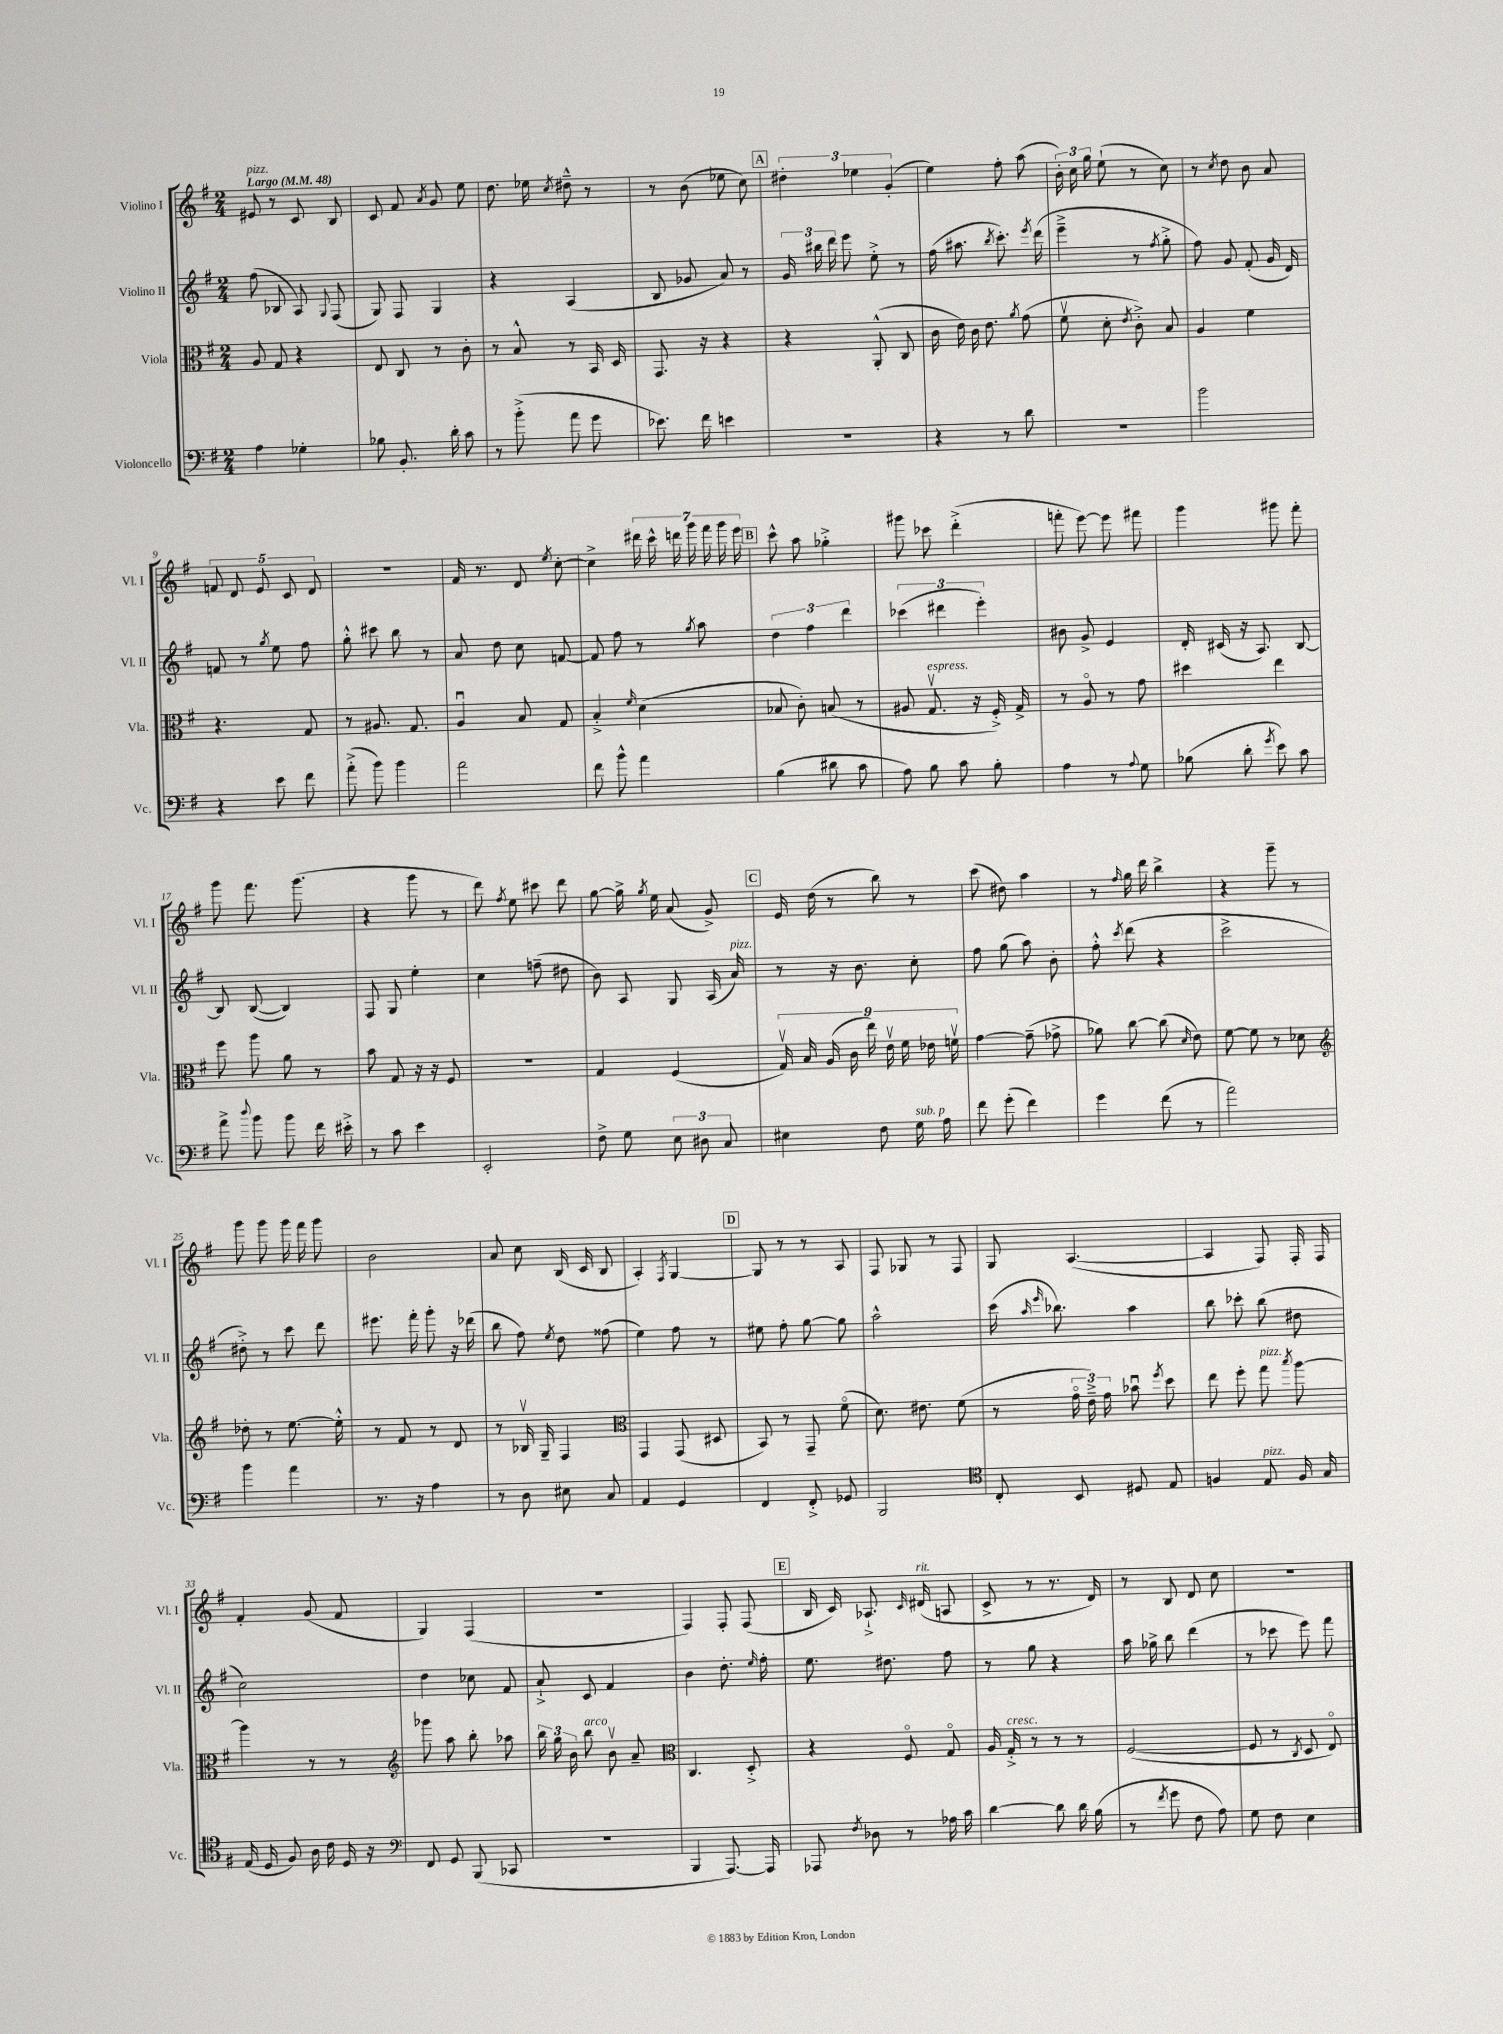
<<
\new StaffGroup <<
\new Staff = "s0" \with { instrumentName = "Violino I" shortInstrumentName = "Vl. I" } {
    \clef treble \key g \major \numericTimeSignature \time 2/4 \tempo "Largo" 4 = 48
    \autoBeamOff eis'8^\markup { \italic "pizz." } r8 c'8 b8 |
    c'8 fis'8 \acciaccatura { a'8 } g'8 e''8 |
    d''8. ees''16 \acciaccatura { c''8 } dis''8---^ r8 |
    r8 b'8( ees''8 c''8) |
    \mark \markup { \box "A" } \tuplet 3/2 { dis''4-. ees''4 g'4-.( } |
    e''4) fis''8-. a''8( |
    \tuplet 3/2 { b'16-.) c''16 g''16 } e''8-!( r8 c''8) |
    r8 \acciaccatura { c''8 } d''8 b'8 a'8 |
    \tuplet 5/4 { f'8 d'8 e'8 c'8 d'8 } |
    r2 |
    fis'16 r8. d'8 \acciaccatura { e''8 } c''8~-. |
    c''4-> \tuplet 7/4 { dis'''16 c'''16-^ d'''16 g'''16 fis'''16 g'''16 e'''16 } |
    \mark \markup { \box "B" } c'''8-^ a''8 ges''4-.-> |
    gis'''8 ces'''8 d'''4-.->( |
    f'''8-. e'''8~) e'''8 fis'''8 |
    g'''4 gis'''8 fis'''8-. |
    g'''8 fis'''8. g'''8.( |
    r4 g'''8 r8 |
    d'''8) \acciaccatura { fis''8 } e''8 cis'''8 d'''8 |
    g''8~ g''16-> \acciaccatura { g''8 } e''16 a'8( g'8->) |
    \mark \markup { \box "C" } e'16 d''16( r8 b''8) r8 |
    c'''8( dis''8) a''4 |
    r8 \grace { fis''16 } g''16 d'''16 b''4-> |
    r4 g'''8-- r8 |
    g'''8 g'''8 g'''16 fis'''16 g'''8 |
    b'2 |
    a'8 c''8 b16( c'16 b8 |
    a4-.) \acciaccatura { fis8 } g4~ |
    \mark \markup { \box "D" } g8 r8 r8 a8 |
    fis8 ges8 r8 fis8 |
    g8 a4.~( |
    a4 fis8) fis16-. fis16 |
    fis'4-. g'8( fis'8 |
    g4) fis4( |
    r2 |
    fis4) fis8-. fis8( |
    \mark \markup { \box "E" } b16 c'16) aes8.-!-> \grace { c'16 } dis'16^\markup { \italic "rit." }( a8 |
    c'8-> r8 r8. d'16) |
    r8 b8 d'8 c''8 |
    R2 \bar "|." |
}
\new Staff = "s1" \with { instrumentName = "Violino II" shortInstrumentName = "Vl. II" } {
    \clef treble \key g \major \numericTimeSignature \time 2/4
    \autoBeamOff fis''8( bes8 a8) \appoggiatura { g8 } fis8( |
    g8) fis8 g4 |
    r4 a4( |
    b8 ges'8 a'8) r8 |
    \mark \markup { \box "A" } \tuplet 3/2 { g'16 bis''16 d'''16 } e'''8 e''8-.-> r8 |
    fis''16( ais''8. \acciaccatura { b''8 } c'''8.-.) \acciaccatura { e'''8 } d'''16( |
    e'''4---> r8 \acciaccatura { fis''8 } g''8-.-> |
    fis''8) g'8 fis'8-.( g'16 d'16) |
    f'8 r8 \acciaccatura { g''8 } e''8 fis''8 |
    g''8-.-^ cis'''8 b''8 r8 |
    a'8 d''8 c''8 f'8~ |
    f'8 fis''8 r8 \acciaccatura { g''8 } a''8 |
    \mark \markup { \box "B" } \tuplet 3/2 { d''4 fis''4 d'''4 } |
    \tuplet 3/2 { ces'''4( dis'''4 e'''4-.) } |
    bis'8 g'8-> e'4 |
    d'16-. cis'16( r16 a8.) b8~ |
    b8 b8~( b4) |
    fis8 g8 e''4-. |
    c''4 f''8--( dis''8 |
    b'8) a8 g8 a16( a'16^\markup { \italic "pizz." }) |
    \mark \markup { \box "C" } r8 r16 b'8. c''8-. |
    fis''8 g''8( a''8) b'8-. |
    fis''8-.-^ \acciaccatura { c'''8 } d'''8( r4 |
    c'''2-> |
    dis''8-.->) r8 c'''8 d'''8 |
    eis'''8. fis'''16-. g'''8-. r16 des'''16( |
    b''8 fis''8) \acciaccatura { e''8 } d''8 fisis''8( |
    e''4) fis''8 r8 |
    \mark \markup { \box "D" } eis''8 fis''8-. g''8~ g''8 |
    a''2-^ |
    c'''16( \grace { a''16 e'''16 } bes''8.) a''4 |
    b''8 ces'''8-. b''8( dis''8 |
    c''2) |
    d''4 ces''8 fis'8 |
    a'8-!-> c'8 fis'4 |
    b'4 d''8.-. \grace { e''16 } fis''16-. |
    \mark \markup { \box "E" } e''8. dis''8. fis''8 |
    r8 g''8 r4 |
    a''16 ges''16-> b''8 d'''4( |
    r8 ces'''8 e'''8) fis'''8 \bar "|." |
}
\new Staff = "s2" \with { instrumentName = "Viola" shortInstrumentName = "Vla." } {
    \clef alto \key g \major \numericTimeSignature \time 2/4
    \autoBeamOff a8 g8 r4 |
    e8 c8 r8 c'8-. |
    r8 b8-^ r8 b,16 d16 |
    g,8. r16 r4 |
    \mark \markup { \box "A" } r4 a,8-.-^( c8 |
    c'16 e'16) c'16 e'8. \acciaccatura { a'8 } g'8( |
    fis'8\upbow d'8-. \acciaccatura { e'8 } c'8-.->) b8 |
    a4 fis'4 |
    r4. g8 |
    r8 ais8. g8. |
    a4\downbow b8 g8 |
    b4-.-> \grace { fis'16 } d'4( |
    \mark \markup { \box "B" } bes8 c'8-.) b8( r8 |
    ais8 g8.\upbow^\markup { \italic "espress." } r16 fis16-.->) g16-> |
    r8 a8\flageolet r8 g'8 |
    dis''4 e''4 |
    fis''8 a''8 a'8 r8 |
    b'8 g8 r16 r16 fis8 |
    r2 |
    g4 fis4( |
    \mark \markup { \box "C" } \tuplet 9/8 { g16\upbow) b16 a16( c'16 e''16) e'16\upbow fis'16 ees'16 f'16\upbow } |
    g'4~ g'8--( ges'8-> |
    aes'8) c''8~ c''8( \grace { d'16 } e'8) |
    fis'8~ fis'8 r8 des'8 |
    \clef treble des''8-. r8 e''8.~ e''16-.-^ |
    r8 fis'8 r8 d'8 |
    r8 bes16\upbow g16-- fis4 |
    \clef alto g,4 g,8( dis8 |
    \mark \markup { \box "D" } b,8) r8 g,8-- fis'8\flageolet( |
    d'8.) eis'8. fis'8( |
    r8 \tuplet 3/2 { g'16\flageolet e'16--->) g'16 } bes'8\downbow \acciaccatura { fis''8 } d''8 |
    e''8 fis''8-. g''8^\markup { \italic "pizz." } \acciaccatura { b''8 } a''8~ |
    a''4 r8 r8 |
    \clef treble ges'''8 a''8 b''8-. aes''8 |
    \tuplet 3/2 { b''16 g''16 b'16 } b''8^\markup { \italic "arco" } b'8\upbow a'8-- |
    \clef alto c4. d8-.-> |
    \mark \markup { \box "E" } r4 fis8\flageolet g8\flageolet |
    a16 g16-.->^\markup { \italic "cresc." } r8 r8 r8 |
    fis2~( |
    fis8 r8 \acciaccatura { c8 } d8 e8\flageolet) \bar "|." |
}
\new Staff = "s3" \with { instrumentName = "Violoncello" shortInstrumentName = "Vc." } {
    \clef bass \key g \major \numericTimeSignature \time 2/4
    \autoBeamOff a4 ges4-. |
    bes8 b,8.-. d'16-. c'8 |
    r8 b'8-.->( a'8 g'8 |
    ees'8.) fis'16 e'4 |
    \mark \markup { \box "A" } R2 |
    r4 r8 d'8 |
    R2 |
    b'2 |
    r4 e'8 fis'8 |
    a'8-.->( b'8) b'4 |
    a'2 |
    fis'8 b'8-^ a'4 |
    \mark \markup { \box "B" } b4( dis'8 c'8 |
    a8) b8 c'8 b8-. |
    a4 r8 \appoggiatura { a8 } g8 |
    bes8( d'8-. \acciaccatura { g'8 } e'8) c'8 |
    a'8-> \appoggiatura { d''8 } b'8 b'8 fis'16 eis'16-.-> |
    r8 c'8 e'4 |
    e,2-. |
    fis8-> g8 \tuplet 3/2 { e8 dis8 c8 } |
    \mark \markup { \box "C" } eis4 fis8 g16^\markup { \italic "sub. p" } a16 |
    fis'8 g'8-.( fis'4) |
    g'4 fis'8( r8 |
    a'2) |
    b'4 a'4 |
    r8. r16 a4 |
    r8 d8 eis8 c8 |
    a,4 g,4 |
    \mark \markup { \box "D" } fis,4 fis,8-.-> ges,8 |
    b,,2 |
    \clef tenor c8-. b,8 dis8 e8 |
    f4 e8^\markup { \italic "pizz." } f16 g16 |
    e16( d16 fis8) a16 c'16 d16 r16 |
    \clef bass fis,8 g,8 b,,8( ces,8 |
    R2 |
    b,,4 a,,8.~) a,,16 |
    \mark \markup { \box "E" } aes,,8 \acciaccatura { fis8 } des8 r8 aes16 c'16 |
    d'4~ d'8 d'16 b16( |
    r8 \acciaccatura { fis'8 } g'8 fis8 a8) |
    g8 fis8 e4 \bar "|." |
}
>>
>>
